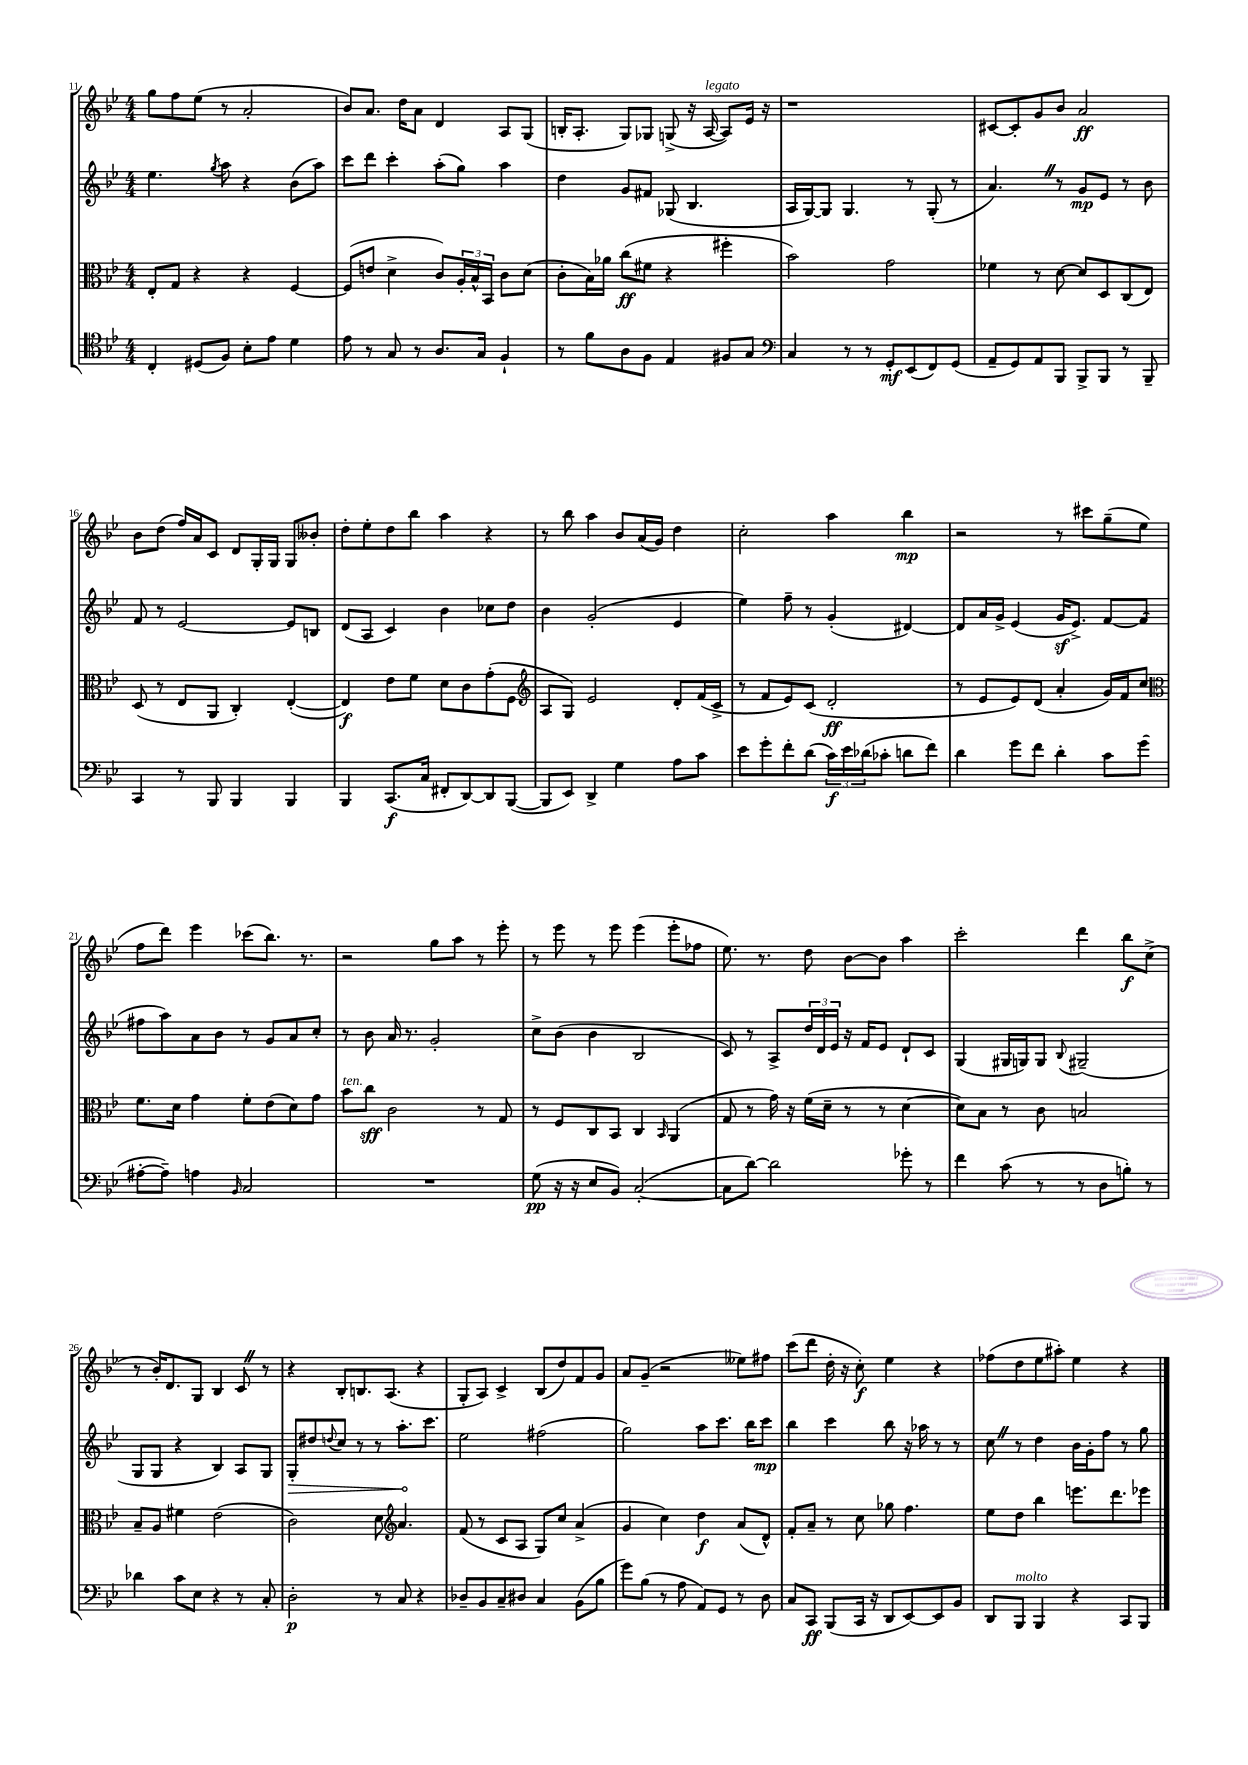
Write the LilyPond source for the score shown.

<<
\new StaffGroup <<
\new Staff = "s0" {
    \clef treble \key bes \major \numericTimeSignature \time 4/4
    g''8 f''8 ees''8( r8 a'2-. |
    bes'8) a'8. d''16 a'8 d'4 a8 g8( |
    b16-. a8.-. g8) ges8 g8->( r16 a16~^\markup { \italic "legato" } a8) ees'16 r16 |
    r1 |
    cis'8~ cis'8-. g'8 bes'8 a'2\ff |
    bes'8 d''8( f''16) a'16 c'8 d'8 g16-. g16 g8 beses'8-. |
    d''8-. ees''8-. d''8 bes''8 a''4 r4 |
    r8 bes''8 a''4 bes'8 a'16( g'16) d''4 |
    c''2-. a''4 bes''4\mp |
    r2 r8 cis'''8 g''8--( ees''8 |
    f''8 d'''8) ees'''4 ces'''8( bes''8.) r8. |
    r2 g''8 a''8 r8 ees'''8-. |
    r8 ees'''8 r8 ees'''8 ees'''4( ees'''8-. fes''8 |
    ees''8.) r8. d''8 bes'8~ bes'8 a''4 |
    c'''2-. d'''4 bes''8\f c''8->( |
    r8 bes'16-.) d'8. g8 bes4 c'8 \once \override BreathingSign.text = \markup { \musicglyph "scripts.caesura.straight" } \breathe r8 |
    r4 bes8-. b8. a8.( r4 |
    g8-. a8) c'4-> bes8( d''8) f'8 g'8 |
    a'8 g'8--( r2 eeses''8) fis''8 |
    c'''8( d'''8 d''16-. r16 c''8-.\f) ees''4 r4 |
    fes''8( d''8 ees''8 ais''8-.) ees''4 r4 \bar "|." |
}
\new Staff = "s1" {
    \clef treble \key bes \major \numericTimeSignature \time 4/4
    ees''4. \acciaccatura { g''8 } a''8 r4 bes'8( a''8) |
    c'''8 d'''8 c'''4-. a''8-.( g''8) a''4 |
    d''4 g'8 fis'8 ges8( bes4. |
    a16 g16~) g8 g4. r8 g8-.( r8 |
    a'4.) \once \override BreathingSign.text = \markup { \musicglyph "scripts.caesura.straight" } \breathe r8 g'8\mp ees'8 r8 bes'8 |
    f'8 r8 ees'2~ ees'8 b8 |
    d'8( a8 c'4) bes'4 ces''8 d''8 |
    bes'4 g'2-.( ees'4 |
    ees''4) f''8-- r8 g'4-.( dis'4~) |
    dis'8 a'16 g'16-> ees'4( g'16\sf ees'8.->) f'8~ f'8( |
    fis''8 a''8) a'8 bes'8 r8 g'8 a'8 c''8-. |
    r8 bes'8 a'16 r8. g'2-. |
    c''8-> bes'8( bes'4 bes2 |
    c'8) r8 a8-> \tuplet 3/2 { d''16 d'16 ees'16 } r16 f'16 ees'8 d'8-! c'8 |
    g4( gis16 g16) g8 \appoggiatura { bes8 } gis2--( |
    g8 g8 r4 bes4) a8 g8 |
    \once \override Hairpin.circled-tip = ##t g8-.\> dis''8 \appoggiatura { d''8 } c''8 r8 r8 a''8.-.\! c'''8. |
    ees''2 fis''2( |
    g''2) a''8 c'''8. bes''16 c'''8\mp |
    bes''4 c'''4 bes''8 r16 aes''16 r8 r8 |
    c''8 \once \override BreathingSign.text = \markup { \musicglyph "scripts.caesura.straight" } \breathe r8 d''4 bes'16 g'16-. f''8 r8 g''8 \bar "|." |
}
\new Staff = "s2" {
    \clef alto \key bes \major \numericTimeSignature \time 4/4
    ees8-. g8 r4 r4 f4~ |
    f8( e'8 d'4-> c'8) \tuplet 3/2 { a16-. bes16-^ bes,16 } c'8 d'8( |
    c'8-. bes16) aes'16 c''8\ff( fis'8 r4 fis''4-. |
    bes'2) g'2 |
    fes'4 r8 d'8~ d'8 d8 c8( ees8) |
    d8( r8 ees8 a,8 c4-.) ees4~-.( |
    ees4\f) ees'8 f'8 d'8 c'8 g'8-.( f8 |
    \clef treble a8 g8) ees'2 d'8-. f'16( c'16-> |
    r8 f'8 ees'8) c'8( d'2-.\ff |
    r8 ees'8 ees'8) d'8( a'4-. g'16) f'16 c''8 |
    \clef alto f'8. d'16 g'4 f'8-. ees'8( d'8) g'8 |
    bes'8^\markup { \italic "ten." } c''8\sff c'2 r8 g8 |
    r8 f8 c8 bes,8 c4 \grace { bes,16 } a,4( |
    g8 r8 g'16) r16 f'16( d'16-- r8 r8 d'4~ |
    d'8) bes8 r8 c'8 b2 |
    bes8-- a8 fis'4 ees'2( |
    c'2) d'8 \clef treble a'4. |
    f'8( r8 c'8 a8 g8) c''8 a'4->( |
    g'4 c''4) d''4\f a'8( d'8-^) |
    f'8-. a'8-- r8 c''8 ges''8 f''4. |
    ees''8 d''8 bes''4 e'''8. d'''8. ees'''8 \bar "|." |
}
\new Staff = "s3" {
    \clef tenor \key bes \major \numericTimeSignature \time 4/4
    c4-. dis8( f8) bes8-. ees'8 d'4 |
    ees'8 r8 g8 r8 a8. g16 f4-! |
    r8 f'8 a8 f8 ees4 fis8 g8 |
    \clef bass c4 r8 r8 g,8-.\mf ees,8( f,8) g,8( |
    a,8-- g,8) a,8 bes,,8 bes,,8-> bes,,8 r8 bes,,8-- |
    c,4 r8 bes,,8 bes,,4 bes,,4 |
    bes,,4 c,8.\f( c16 fis,8-. d,8~) d,8 bes,,8~( |
    bes,,8 ees,8) d,4-> g4 a8 c'8 |
    ees'8 g'8-. f'8-. d'8( \tuplet 3/2 { c'16\f) ees'16 des'16( } ces'8-. d'8 f'8) |
    d'4 g'8 f'8 d'4-. c'8 g'8( |
    ais8~-. ais8--) a4 \grace { bes,16 } c2 |
    R1 |
    g8\pp( r16 r16 ees8 bes,8) c2~-.( |
    c8 d'8~) d'2 ges'8-. r8 |
    f'4 c'8( r8 r8 d8 b8-.) r8 |
    des'4 c'8 ees8 r4 r8 c8-. |
    d2-.\p r8 c8 r4 |
    des8-- bes,8 c8-- dis8 c4 bes,8( bes8 |
    g'8) bes8( r8 a8 a,8) g,8 r8 d8 |
    c8 c,8\ff bes,,8( c,16 r16 d,8 ees,8~) ees,8 bes,8 |
    d,8 bes,,8^\markup { \italic "molto" } bes,,4 r4 c,8 bes,,8 \bar "|." |
}
>>
>>
\layout { \context { \Score currentBarNumber = #11 } }
